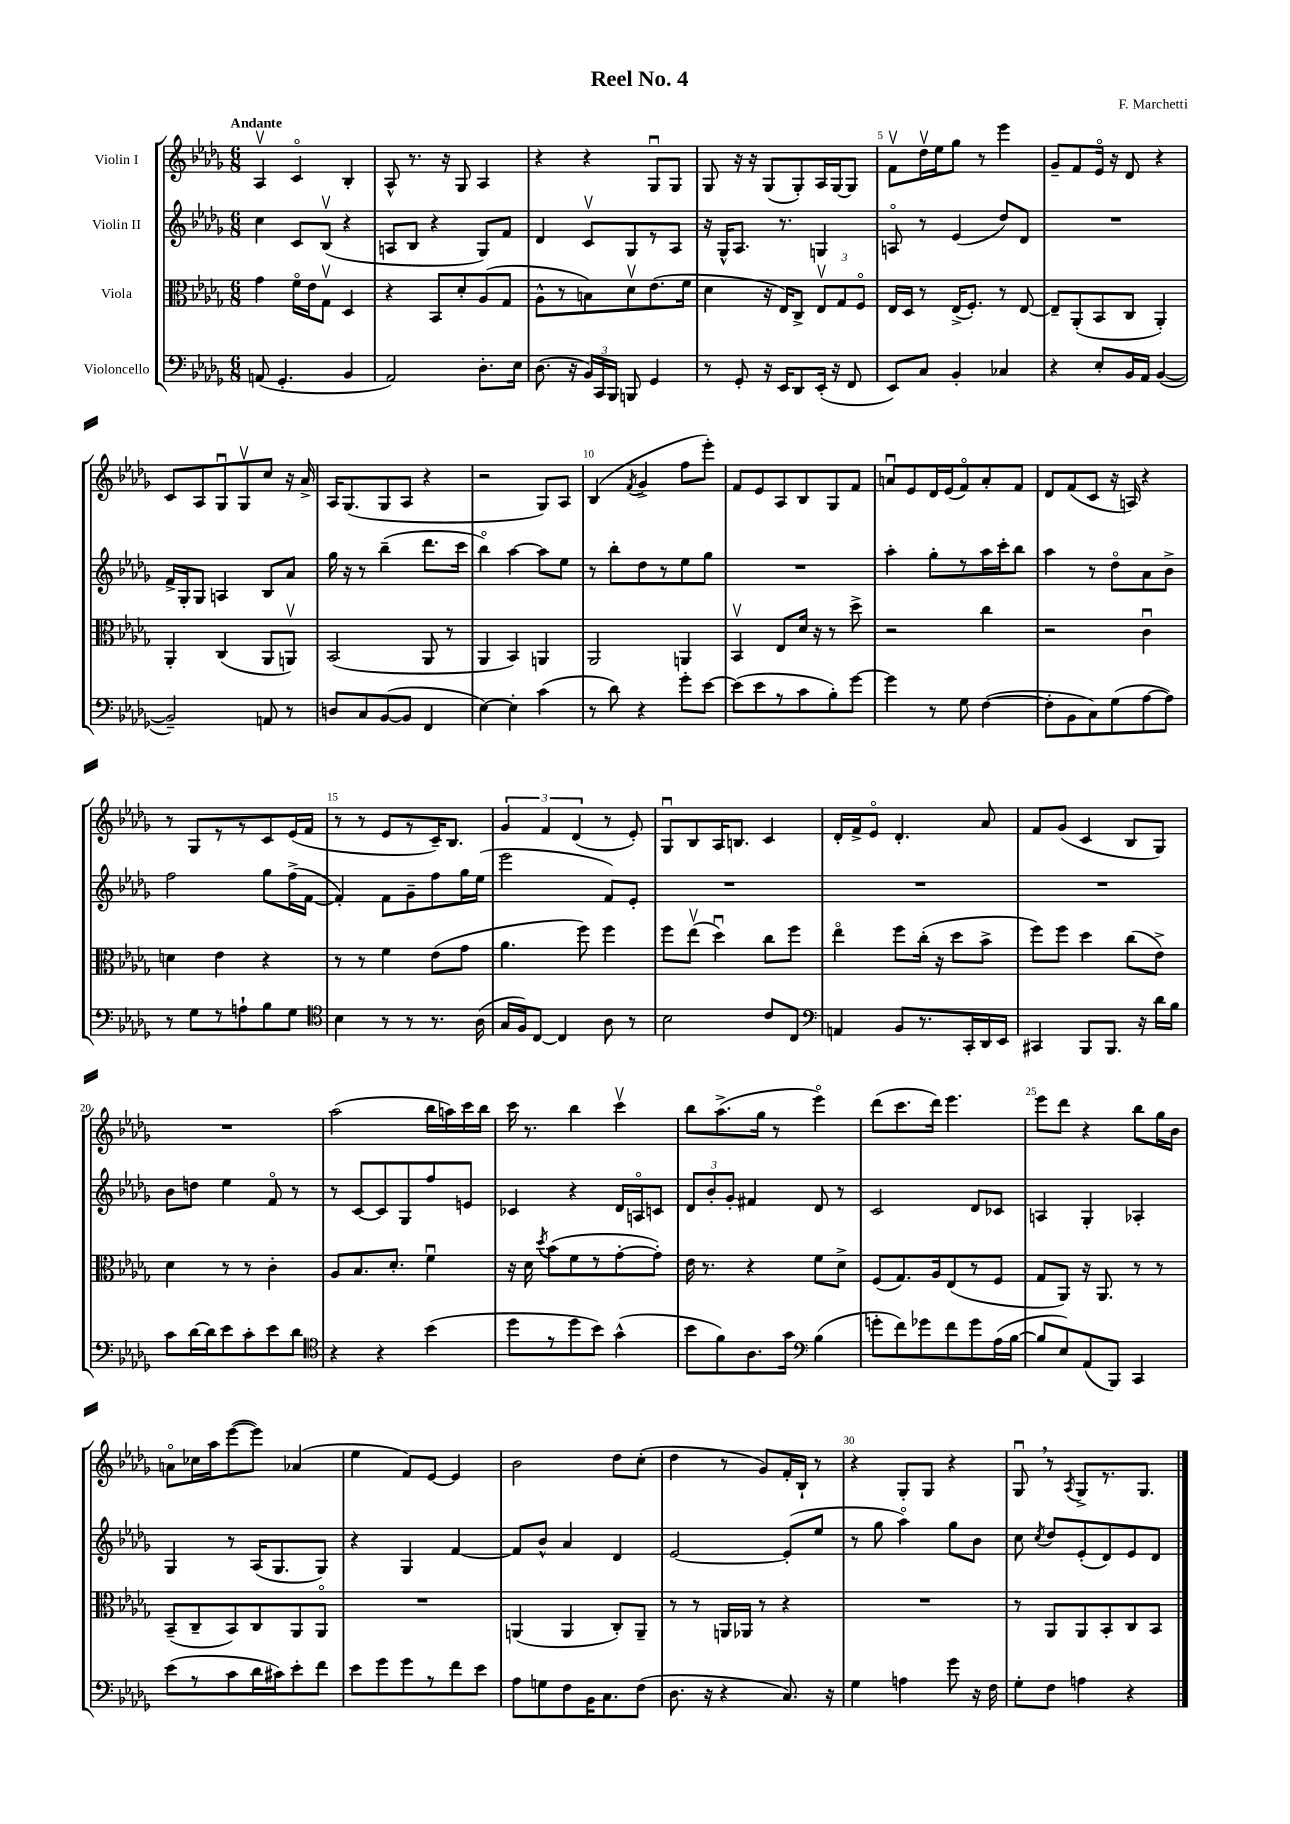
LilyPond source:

\header { title = "Reel No. 4" composer = "F. Marchetti" }
<<
\new StaffGroup <<
\new Staff = "s0" \with { instrumentName = "Violin I" } {
    \clef treble \key des \major \numericTimeSignature \time 6/8 \tempo "Andante"
    \autoBeamOff aes4\upbow c'4\flageolet bes4-. |
    aes8-^ r8. r16 ges8 aes4 |
    r4 r4 ges8[\downbow ges8] |
    ges8 r16 r16 ges8[( ges8-.) aes16 ges16~ ges8] |
    f'8[\upbow des''16\upbow ees''16 ges''8] r8 ees'''4 |
    ges'8[-- f'8 ees'16]\flageolet r16 des'8 r4 |
    c'8[ aes8 ges8\downbow ges8\upbow c''8] r16 aes'16-> |
    aes16[ ges8.( ges8 aes8] r4 |
    r2 ges8[) aes8] |
    bes4( \acciaccatura { f'8 } ges'4-> f''8[ ees'''8]-.) |
    f'8[ ees'8 aes8 bes8 ges8 f'8] |
    a'8[\downbow ees'8 des'16 ees'16( f'8\flageolet) a'8-. f'8] |
    des'8[ f'8( c'8] r16 a16) r4 |
    r8 ges8[ r8 r8 c'8 ees'16( f'16] |
    r8 r8 ees'8[ r8 c'16--) bes8.] |
    \tuplet 3/2 { ges'4 f'4 des'4( } r8 ees'8-.) |
    ges8[\downbow bes8 aes16 b8.] c'4 |
    des'16[-. f'16-> ees'8]\flageolet des'4.-. aes'8 |
    f'8[ ges'8]( c'4 bes8[ ges8]) |
    R2. |
    aes''2( bes''16[ a''16) c'''16 bes''16] |
    c'''16 r8. bes''4 c'''4\upbow |
    bes''8[ aes''8.->( ges''16] r8 ees'''4\flageolet) |
    des'''8[( c'''8. des'''16]) ees'''4. |
    ees'''8[ des'''8] r4 bes''8[ ges''16 bes'16] |
    a'8[\flageolet ces''16 aes''16 ees'''8~( ees'''8]) aes'4( |
    ees''4 f'8[) ees'8]~ ees'4 |
    bes'2 des''8[ c''8]-.( |
    des''4 r8 ges'8[) f'16-. bes16]-! r8 |
    r4 ges8[-. ges8] r4 |
    ges8\downbow \breathe r8 \acciaccatura { aes8 } ges8[-> r8. ges8.] \bar "|." |
}
\new Staff = "s1" \with { instrumentName = "Violin II" } {
    \clef treble \key des \major \numericTimeSignature \time 6/8
    \autoBeamOff c''4 c'8[ bes8]\upbow( r4 |
    a8[ bes8] r4 ges8[) f'8] |
    des'4 c'8[\upbow ges8 r8 aes8] |
    r16 ges16[-^ aes8.] r8. g4 |
    a8\flageolet r8 ees'4( des''8[) des'8] |
    R2. |
    f'16[-> ges16-. ges8] a4 bes8[ aes'8] |
    ges''16 r16 r8 bes''4--( des'''8.[ c'''16] |
    bes''4\flageolet) aes''4~ aes''8[ ees''8] |
    r8 bes''8[-. des''8 r8 ees''8 ges''8] |
    R2. |
    aes''4-. ges''8[-. r8 aes''16 c'''16-. bes''8] |
    aes''4 r8 des''8[\flageolet aes'8 bes'8]-> |
    f''2 ges''8[ f''16->( f'16]~ |
    f'4-.) f'8[ ges'8-- f''8 ges''16 ees''16]( |
    ees'''2 f'8[) ees'8]-. |
    R2. |
    R2. |
    R2. |
    bes'8[ d''8] ees''4 f'8\flageolet r8 |
    r8 c'8[~ c'8 ges8 f''8 e'8] |
    ces'4 r4 des'16[ a16\flageolet c'8] |
    \tuplet 3/2 { des'8[ bes'8-. ges'8]-. } fis'4 des'8 r8 |
    c'2 des'8[ ces'8] |
    a4 ges4-. aes4-. |
    ges4 r8 aes16[( ges8. ges8]) |
    r4 ges4 f'4~ |
    f'8[ bes'8]-^ aes'4 des'4 |
    ees'2~ ees'8[-.( ees''8] |
    r8 ges''8 aes''4\flageolet) ges''8[ bes'8] |
    c''8 \acciaccatura { c''8 } des''8[ ees'8-.( des'8) ees'8 des'8] \bar "|." |
}
\new Staff = "s2" \with { instrumentName = "Viola" } {
    \clef alto \key des \major \numericTimeSignature \time 6/8
    \autoBeamOff ges'4 f'16[\flageolet ees'16 ges8]\upbow des4 |
    r4 bes,8[ des'8-. aes8( ges8] |
    aes8[-^ r8 b8) des'8\upbow ees'8.( f'16] |
    des'4 r16 ees16[) c8]-> \tuplet 3/2 { ees8[\upbow ges8 f8]\flageolet } |
    ees16[ des16] r8 ees16[->( f8.]-.) r8 ees8~ |
    ees8[-- aes,8-.( bes,8 c8] aes,4-.) |
    aes,4-. c4( aes,8[ a,8]\upbow) |
    bes,2( aes,8 r8 |
    aes,4 bes,4) a,4 |
    aes,2 a,4 |
    bes,4\upbow ees8[ des'16] r16 r8 des''8-> |
    r2 c''4 |
    r2 c'4\downbow |
    d'4 ees'4 r4 |
    r8 r8 f'4 ees'8[( ges'8] |
    aes'4. f''8) f''4 |
    f''8[ ees''8]\upbow( des''4\downbow) c''8[ f''8] |
    ees''4\flageolet f''8[ c''16]-.( r16 des''8[ bes'8]-> |
    f''8[) f''8] des''4 c''8[( ees'8]->) |
    des'4 r8 r8 c'4-. |
    aes8[ bes8. des'8.]-. f'4\downbow |
    r16 des'16 \acciaccatura { des''8 } bes'8[( f'8 r8 ges'8~-. ges'8]-.) |
    ees'16 r8. r4 f'8[ des'8]-> |
    f8[( ges8.) aes16 ees8( r8 f8] |
    ges8[ aes,8]) r16 aes,8. r8 r8 |
    bes,8[--( c8-- bes,8) c8 aes,8 aes,8]\flageolet |
    R2. |
    a,4( a,4 c8[-.) a,8]-- |
    r8 r8 a,16[ aes,16] r8 r4 |
    R2. |
    r8 aes,8[ aes,8 bes,8-. c8 bes,8] \bar "|." |
}
\new Staff = "s3" \with { instrumentName = "Violoncello" } {
    \clef bass \key des \major \numericTimeSignature \time 6/8
    \autoBeamOff a,8( ges,4.-. bes,4 |
    aes,2) des8.[-. ees16] |
    des8.( r16 \tuplet 3/2 { bes,16[) c,16 bes,,16] } b,,8 ges,4 |
    r8 ges,8-. r16 ees,16[ des,8 ees,16]-.( r16 f,8 |
    ees,8[) c8] bes,4-. ces4 |
    r4 ees8[-. bes,16 aes,16] bes,4~( |
    bes,2--) a,8 r8 |
    d8[ c8 bes,8~( bes,8] f,4 |
    ees4~) ees4-. c'4( |
    r8 des'8) r4 ges'8[-. ees'8]~ |
    ees'8[( ees'8 r8 c'8 bes8-.) ges'8]~ |
    ges'4 r8 ges8 f4~( |
    f8[-. bes,8 c8) ges8( aes8~ aes8]) |
    r8 ges8[ r8 a8-! bes8 ges8] |
    \clef tenor bes4 r8 r8 r8. aes16( |
    ges16[ f16) c8]~ c4 aes8 r8 |
    bes2 c'8[ c8] |
    \clef bass a,4 bes,8[ r8. c,16-. des,16 ees,16] |
    cis,4 bes,,8[ bes,,8.] r16 des'16[ bes16] |
    c'8[ des'16~ des'16 ees'8 c'8-. ees'8 des'8] |
    \clef tenor r4 r4 bes'4( |
    des''8[ r8 des''8 bes'8]) ges'4-^( |
    bes'8[ f'8) aes8. ges'16] \clef bass bes4( |
    g'8[-. f'8) ges'8 f'8 ges'8 aes16( bes16]~ |
    bes8[ ees8) aes,8( bes,,8]) c,4 |
    ees'8[( r8 c'8 des'16 cis'16) ees'8-. f'8] |
    ees'8[ ges'8 ges'8 r8 f'8 ees'8] |
    aes8[ g8 f8 bes,16 c8. f8]( |
    des8. r16 r4 c8.) r16 |
    ges4 a4 ges'8 r16 f16 |
    ges8[-. f8] a4 r4 \bar "|." |
}
>>
>>
\layout { \context { \Score \override BarNumber.break-visibility = ##(#f #t #t) barNumberVisibility = #(every-nth-bar-number-visible 5) } }
